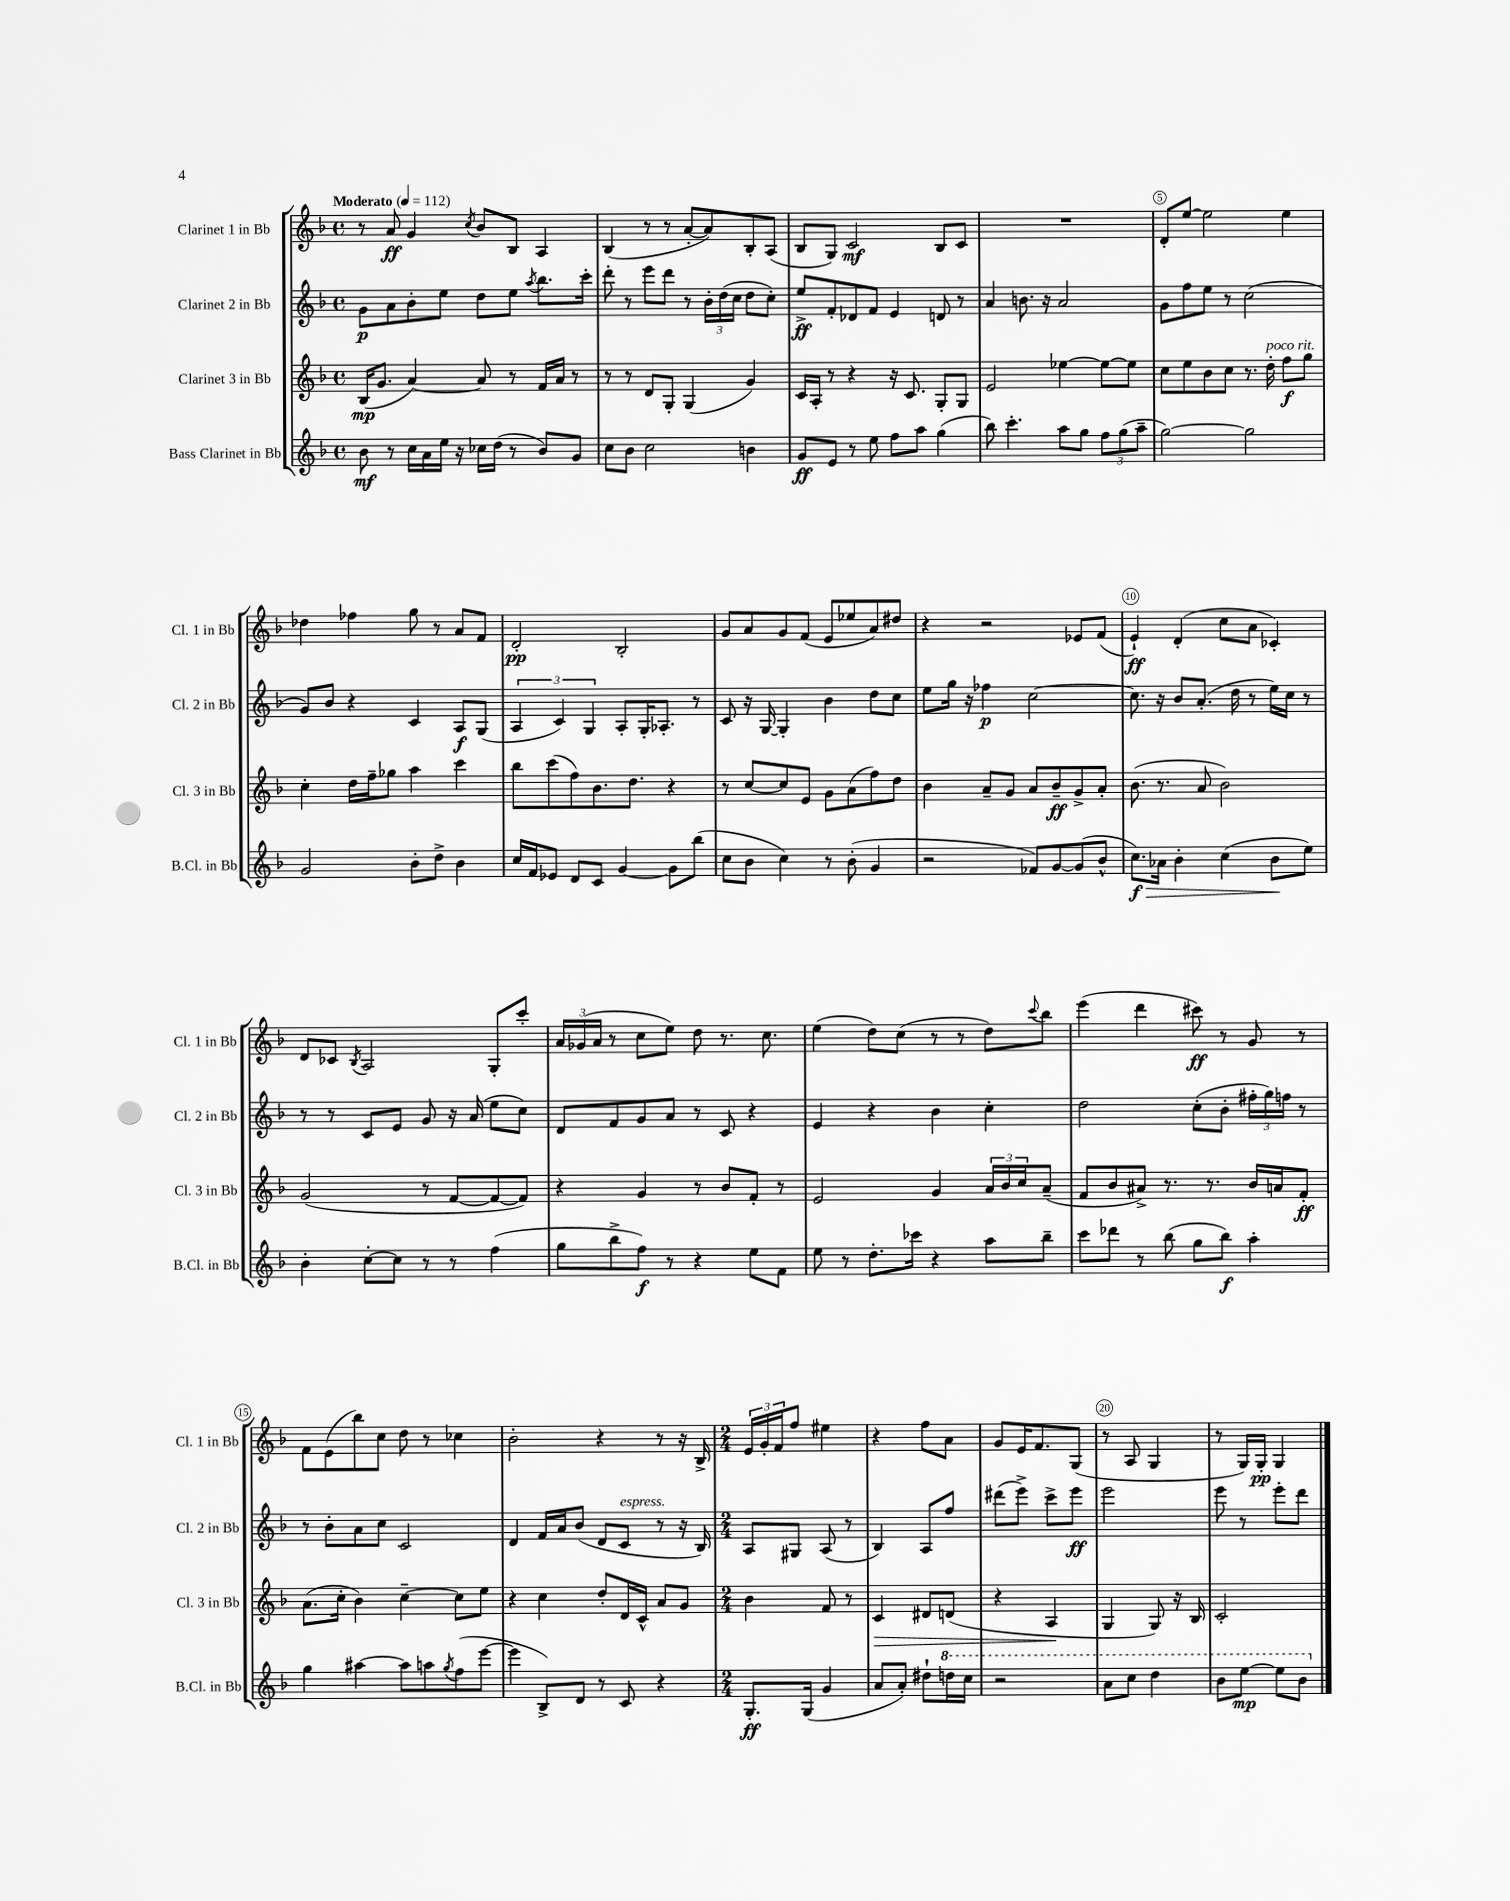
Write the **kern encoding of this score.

**kern	**dynam	**kern	**dynam	**kern	**dynam	**kern	**dynam
*part4	*part4	*part3	*part3	*part2	*part2	*part1	*part1
*staff4	*staff4	*staff3	*staff3	*staff2	*staff2	*staff1	*staff1
*I"Bass Clarinet in Bb	*	*I"Clarinet 3 in Bb	*	*I"Clarinet 2 in Bb	*	*I"Clarinet 1 in Bb	*
*I'B.Cl. in Bb	*	*I'Cl. 3 in Bb	*	*I'Cl. 2 in Bb	*	*I'Cl. 1 in Bb	*
*clefG2	*	*clefG2	*	*clefG2	*	*clefG2	*
*k[b-]	*	*k[b-]	*	*k[b-]	*	*k[b-]	*
*M4/4	*	*M4/4	*	*M4/4	*	*M4/4	*
*met(c)	*	*met(c)	*	*met(c)	*	*met(c)	*
*MM112	*	*MM112	*	*MM112	*	*MM112	*
=1	=1	=1	=1	=1	=1	=1	=1
!	!	!	!	!	!	!LO:TX:a:B:t=Moderato	!
8b-\	mf	(16B-/KL	mp	8g\L	p	8r	.
.	.	8.g/J	.	.	.	.	.
8r	.	.	.	8a\	.	8a/	ff
16cc\LL	.	[4a/)	.	8b-'\	.	4g/	.
16a\	.	.	.	.	.	.	.
16ee\JJ	.	.	.	8ee\J	.	.	.
16r	.	.	.	.	.	.	.
.	.	.	.	.	.	8qcc/	.
16cc-X\LL	.	8a/]	.	8dd\L	.	8b-/L	.
(16dd\JJ	.	.	.	.	.	.	.
8r	.	8r	.	8ee\J	.	8B-/J	.
.	.	.	.	8qaa/	.	.	.
8b-/L)	.	16f/LL	.	8.bb-\L	.	4A/	.
.	.	16a/JJ	.	.	.	.	.
8g/J	.	8r	.	.	.	.	.
.	.	.	.	16ccc'\Jk	.	.	.
=2	=2	=2	=2	=2	=2	=2	=2
8cc\L	.	8r	.	8ddd'\	.	(4B-/	.
8b-\J	.	8r	.	8r	.	.	.
2cc\	.	8d/L	.	8eee\L	.	8r	.
.	.	8G'/J	.	8ddd\J	.	8r	.
.	.	(4G/	.	8r	.	[8a'/L	.
.	.	.	.	24b-'\LL	.	8a/])	.
.	.	.	.	(24dd\	.	.	.
.	.	.	.	24cc\JJ	.	.	.
4bn\	.	4g/)	.	8dd\L	.	8B-'/	.
.	.	.	.	8cc'\J)	.	(8A/J	.
=3	=3	=3	=3	=3	=3	=3	=3
8g/L	ff	16c/LL	.	8ee^/L	ff	8B-/L	.
.	.	16A'/JJ	.	.	.	.	.
8e/J	.	8r	.	8f'/	.	8G/J)	.
8r	.	4r	.	8d-X/	.	2c/	mf
8ee\	.	.	.	8f/J	.	.	.
8ff\L	.	16r	.	4e/	.	.	.
.	.	8.c/	.	.	.	.	.
8aa\J	.	.	.	.	.	.	.
(4gg\	.	8G'/L	.	8dn/	.	8B-/L	.
.	.	8G/J	.	8r	.	8c/J	.
=4	=4	=4	=4	=4	=4	=4	=4
8bb-\)	.	2e/	.	4a/	.	1r	.
4.ccc'\	.	.	.	.	.	.	.
.	.	.	.	8.bn\	.	.	.
.	.	.	.	16r	.	.	.
8aa\L	.	[4ee-X\	.	2a/	.	.	.
8gg\J	.	.	.	.	.	.	.
12ff\L	.	8ee-\L_	.	.	.	.	.
(12gg\	.	.	.	.	.	.	.
.	.	8ee-\J]	.	.	.	.	.
12aa~\J	.	.	.	.	.	.	.
=5	=5	=5	=5	=5	=5	=5	=5
[2gg\)	.	8cc\L	.	8g\L	.	8d'/L	.
.	.	8ee\	.	8ff\	.	[8ee/J	.
.	.	8b-\	.	8ee\J	.	2ee\]	.
.	.	8cc\J	.	8r	.	.	.
2gg\]	.	8.r	.	(2cc\	.	.	.
!	!	!LO:TX:a:i:t=poco rit.	!	!	!	!	!
.	.	16dd'\	.	.	.	.	.
.	.	8ff\L	f	.	.	4ee\	.
.	.	8gg\J	.	.	.	.	.
!!LO:LB:g=z
=6	=6	=6	=6	=6	=6	=6	=6
2g/	.	4cc'\	.	8g/L)	.	4dd-X\	.
.	.	.	.	8b-/J	.	.	.
.	.	16dd\LL	.	4r	.	4ff-X\	.
.	.	16ff~\J	.	.	.	.	.
.	.	8gg-X\J	.	.	.	.	.
8b-'\L	.	4aa\	.	4c/	.	8gg\	.
8dd^\J	.	.	.	.	.	8r	.
4b-\	.	4ccc\	.	8A/L	f	8a/L	.
.	.	.	.	(8G/J	.	8f/J	.
=7	=7	=7	=7	=7	=7	=7	=7
16cc/LL	.	8bb-\L	.	6A/	.	2d'/	pp
16f/J	.	.	.	.	.	.	.
8e-X/J	.	(8ccc\	.	.	.	.	.
.	.	.	.	6c/)	.	.	.
8d/L	.	8ff\)	.	.	.	.	.
.	.	.	.	6G/	.	.	.
8c/J	.	8.b-\	.	.	.	.	.
[4g/	.	.	.	8A'/L	.	2B-'/	.
.	.	8.dd\J	.	.	.	.	.
.	.	.	.	16G'/K	.	.	.
.	.	.	.	8.A-X'/J	.	.	.
8g\L]	.	4r	.	.	.	.	.
(8bb-\J	.	.	.	8r	.	.	.
=8	=8	=8	=8	=8	=8	=8	=8
8cc\L	.	8r	.	8c/	.	8g/L	.
8b-\J	.	[8cc/L	.	16r	.	8a/	.
.	.	.	.	[16G/	.	.	.
4cc\)	.	8cc/]	.	4G'/]	.	8g/	.
.	.	8e/J	.	.	.	(8f/J	.
8r	.	8g\L	.	4b-\	.	8e/L	.
(8b-'\	.	(8a\	.	.	.	8ee-X/	.
4g/	.	8ff\)	.	8dd\L	.	8a/)	.
.	.	8dd\J	.	8cc\J	.	8dd#X/J	.
=9	=9	=9	=9	=9	=9	=9	=9
2r	.	4b-\	.	8ee\L	.	4r	.
.	.	.	.	16gg\Jk	.	.	.
.	.	.	.	16r	.	.	.
.	.	8a~/L	.	4ff-X\	p	2r	.
.	.	8g/J	.	.	.	.	.
8f-X/L)	.	8a/L	.	[2cc\	.	.	.
[8g/	.	8b-~/	ff	.	.	.	.
(8g/]	.	8g^/	.	.	.	8e-X/L	.
8b-^^/J	.	8a'/J	.	.	.	(8f/J	.
=10	=10	=10	=10	=10	=10	=10	=10
!	!LO:HP:b	!	!	!	!	!	!
8.cc\L)	> f	(8.b-\	.	8.cc\]	.	4e`/)	ff
16a-X\Jk	.	8.r	.	16r	.	.	.
4b-'\	.	.	.	8b-/L	.	(4d'/	.
.	.	8a/	.	(8.a'/J	.	.	.
(4cc\	.	2b-\)	.	.	.	8cc\L	.
.	.	.	.	16dd\	.	.	.
.	.	.	.	8r	.	8a\J	.
8b-\L	.	.	.	16ee\LL)	.	4c-X'/)	.
.	.	.	.	16cc\JJ	.	.	.
8ee\J)	]	.	.	8r	.	.	.
!!LO:LB:g=z
=11	=11	=11	=11	=11	=11	=11	=11
4b-'\	.	(2g/	.	8r	.	8d/L	.
.	.	.	.	8r	.	8c-X/J	.
.	.	.	.	.	.	8qB-/	.
[8cc'\L	.	.	.	8c/L	.	2A/	.
8cc\J]	.	.	.	8e/J	.	.	.
8r	.	8r	.	8g/	.	.	.
8r	.	[8f/L	.	16r	.	.	.
.	.	.	.	(16a/	.	.	.
(4ff\	.	8f/_	.	8ee\L	.	8G'/L	.
.	.	8f/J])	.	8cc\J)	.	8ccc'/J	.
=12	=12	=12	=12	=12	=12	=12	=12
8gg\L	.	4r	.	8d/L	.	24a/LL	.
.	.	.	.	.	.	(24g-X/	.
.	.	.	.	.	.	24a/JJ	.
8bb-^\	.	.	.	8f/	.	8r	.
8ff\J)	f	4g/	.	8g/	.	8cc\L	.
8r	.	.	.	8a/J	.	8ee\J)	.
4r	.	8r	.	8r	.	8dd\	.
.	.	8b-/L	.	8c/	.	8.r	.
8ee\L	.	8f'/J	.	4r	.	.	.
.	.	.	.	.	.	8.cc\	.
8f\J	.	8r	.	.	.	.	.
=13	=13	=13	=13	=13	=13	=13	=13
8ee\	.	2e/	.	4e/	.	(4ee\	.
8r	.	.	.	.	.	.	.
8.dd'\L	.	.	.	4r	.	8dd\L)	.
.	.	.	.	.	.	(8cc\J	.
16ccc-X\Jk	.	.	.	.	.	.	.
4r	.	4g/	.	4b-\	.	8r	.
.	.	.	.	.	.	8r	.
8aa\L	.	24a/LL	.	4cc'\	.	8dd\L)	.
.	.	24b-/	.	.	.	.	.
.	.	24cc/J	.	.	.	.	.
.	.	.	.	.	.	8qqccc/	.
8bb-~\J	.	(8a~/J	.	.	.	8bb-\J	.
=14	=14	=14	=14	=14	=14	=14	=14
8ccc\L	.	8f/L	.	2dd\	.	(4eee\	.
8ddd-X\J	.	8b-/	.	.	.	.	.
8r	.	8a#X^/J)	.	.	.	4ddd\	.
(8bb-\	.	8.r	.	.	.	.	.
8gg\L	.	.	.	(8cc'\L	.	8ccc#X\)	ff
.	.	8.r	.	.	.	.	.
8bb-\J)	f	.	.	8b-'\J	.	8r	.
4aa'\	.	16b-/LL	.	24ff#X'\LL	.	8g/	.
.	.	.	.	24gg\)	.	.	.
.	.	16an/J	.	.	.	.	.
.	.	.	.	24ffn\JJ	.	.	.
.	.	8f'/J	ff	8r	.	8r	.
!!LO:LB:g=z
=15	=15	=15	=15	=15	=15	=15	=15
4gg\	.	(8.a\L	.	8r	.	8f\L	.
.	.	.	.	8b-'\L	.	(8e\	.
.	.	16cc'\Jk	.	.	.	.	.
[4aa#X\	.	4b-\)	.	8a\	.	8bb-\)	.
.	.	.	.	8cc\J	.	8cc\J	.
8aa#\L]	.	[4cc~\	.	2c/	.	8dd\	.
8aan\	.	.	.	.	.	8r	.
8qgg/	.	.	.	.	.	.	.
(8ff\	.	8cc\L]	.	.	.	4cc-X\	.
[8eee\J	.	8ee\J	.	.	.	.	.
=16	=16	=16	=16	=16	=16	=16	=16
4eee\]	.	4r	.	4d/	.	2b-'\	.
8B-^/L)	.	4cc\	.	16f/LL	.	.	.
.	.	.	.	16a/J	.	.	.
8d/J	.	.	.	(8b-/J	.	.	.
8r	.	8dd'/L	.	8d/L	.	4r	.
!	!	!	!	!LO:TX:a:i:t=espress.	!	!	!
8c/	.	16d/L	.	8c/J	.	.	.
.	.	16c^^/JJ	.	.	.	.	.
4r	.	8a/L	.	8r	.	8r	.
.	.	8g/J	.	16r	.	16r	.
.	.	.	.	16B-/)	.	16B-^/	.
=17	=17	=17	=17	=17	=17	=17	=17
*M2/4	*	*M2/4	*	*M2/4	*	*M2/4	*
8.G'/L	ff	4b-\	.	8A/L	.	24e/LL	.
.	.	.	.	.	.	24g'/	.
.	.	.	.	.	.	24f/J	.
.	.	.	.	8G#X/J	.	8ff/J	.
(16G/Jk	.	.	.	.	.	.	.
4g/	.	8f/	.	(8A/	.	4ee#X\	.
.	.	8r	.	8r	.	.	.
=18	=18	=18	=18	=18	=18	=18	=18
!	!	!	!LO:HP:b	!	!	!	!
8a/L	.	4c/	>	4B-/)	.	4r	.
8a'/J)	.	.	.	.	.	.	.
8dd#X`\L	.	8d#X/L	.	8A/L	.	8ff\L	.
*8va	*	*	*	*	*	*	*
16dddn\L	.	(8dn/J	.	8ff/J	.	8a\J	.
16ccc\JJ	.	.	.	.	.	.	.
=19	=19	=19	=19	=19	=19	=19	=19
2r	.	4r	.	(8ddd#X\L	.	8g/L	.
.	.	.	.	8eee^\J)	.	16e/K	.
.	.	.	.	.	.	8.f/	.
.	.	4A/	.	8ccc^\L	.	.	.
.	.	.	.	8eee\J	ff	(8G/J	.
.	.	.	]	.	.	.	.
=20	=20	=20	=20	=20	=20	=20	=20
8aa\L	.	4G/	.	2eee\	.	8r	.
8ccc\J	.	.	.	.	.	8A/	.
4ddd\	.	8G/)	.	.	.	4G/	.
.	.	16r	.	.	.	.	.
.	.	16B-/	.	.	.	.	.
=21	=21	=21	=21	=21	=21	=21	=21
8bb-\L	.	2c'/	.	8eee\	.	8r	.
[8eee\J	mp	.	.	8r	.	16G/LL)	.
.	.	.	.	.	.	16G'/JJ	pp
8eee\L]	.	.	.	8eee'\L	.	4G/	.
8bb-\J	.	.	.	8ddd\J	.	.	.
*X8va	*	*	*	*	*	*	*
==	==	==	==	==	==	==	==
*-	*-	*-	*-	*-	*-	*-	*-
